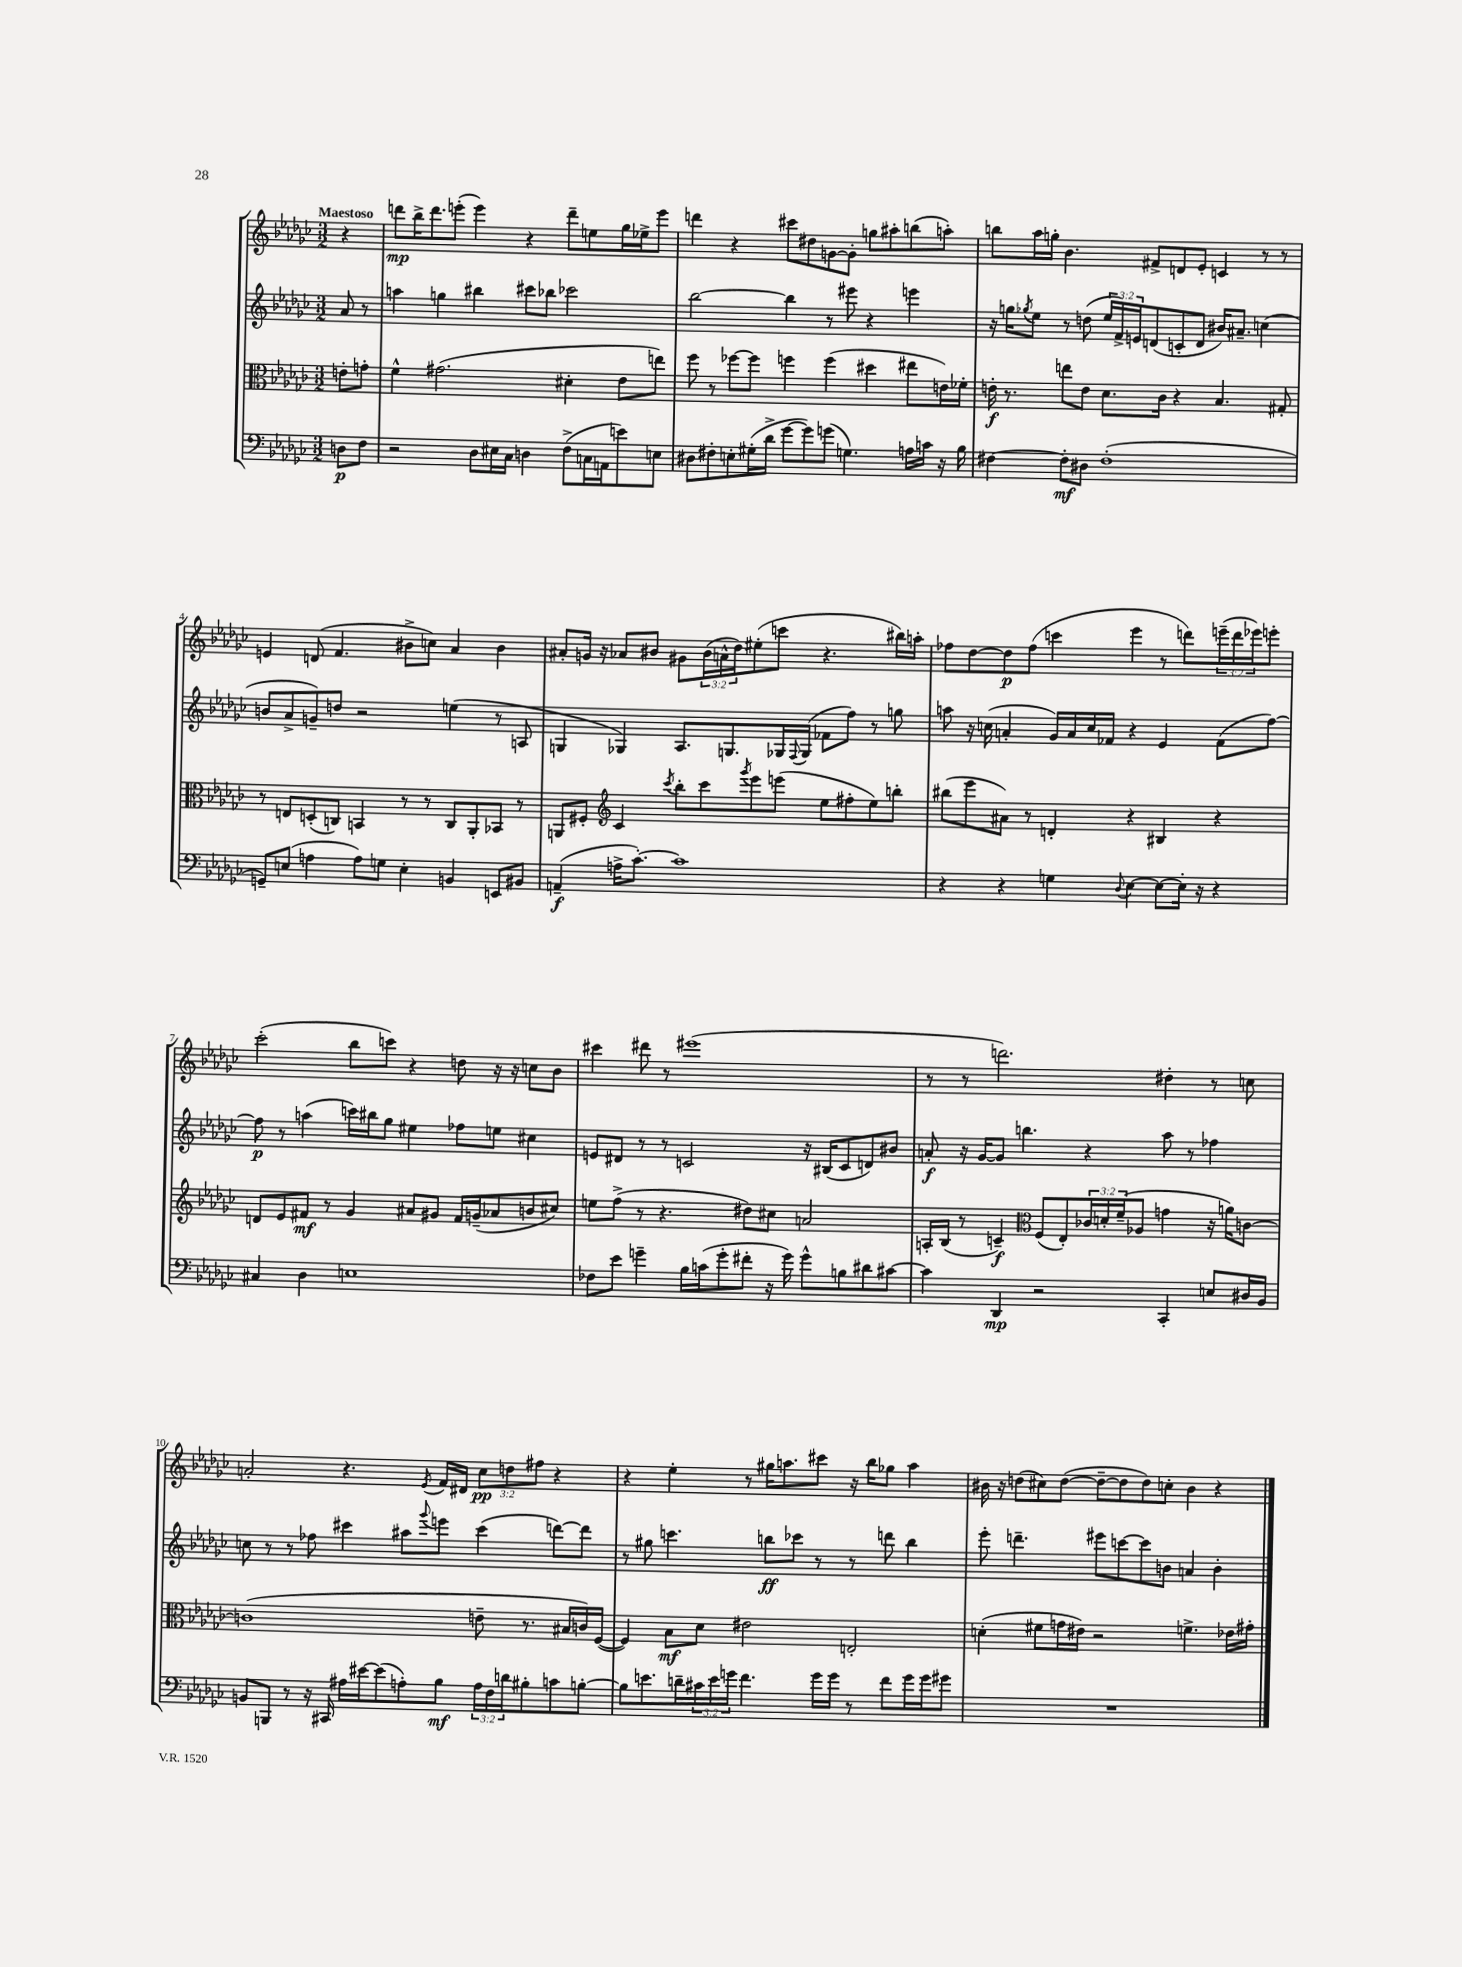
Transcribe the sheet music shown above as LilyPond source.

<<
\new StaffGroup <<
\new Staff = "s0" {
    \clef treble \key ges \major \numericTimeSignature \time 3/2 \override Staff.TupletNumber.text = #tuplet-number::calc-fraction-text \partial 4 \tempo "Maestoso"
    r4 |
    d'''8\mp bes''16-> d'''8. e'''8-.( e'''4) r4 d'''8-- e''8 ges''16 ees''16-> e'''8 |
    d'''4 r4 cis'''8 dis''8 g'8~ g'8-. g''8 ais''8-. b''8( a''8-.) |
    b''8 aes''16 g''16-. bes'4. fis'8-> d'8 ees'8-. c'4 r8 r8 |
    e'4 d'8( f'4. bis'8-> c''8) aes'4 bis'4 |
    ais'8-. g'16 r16 aes'8 bis'8 gis'8 \tuplet 3/2 { bis'16( a'16-^ des''16) } eis''8-.( c'''8 r4. bis''16) a''16-. |
    fes''8 des''8~ des''8\p fes''8( c'''4 ees'''4 r8 d'''8) \tuplet 3/2 { e'''16--( d'''16 ees'''16) } e'''8-. |
    ces'''2-.( bes''8 c'''8) r4 d''8 r16 r16 c''8 bes'8 |
    cis'''4 dis'''8 r8 eis'''1( |
    r8 r8 d'''2.) dis''4-. r8 c''8 |
    a'2-. r4. \acciaccatura { ees'8 } f'16 dis'16 \tuplet 3/2 { ces''8\pp d''8 fis''8 } r4 |
    r4 ees''4-. r8 gis''16 a''8. cis'''8 r16 bes''16 ges''8 a''4 |
    bis'16 r16 d''8( cis''8) d''8~( d''8~-- d''8 d''8) c''8-. bis'4 r4 \bar "|." |
}
\new Staff = "s1" {
    \clef treble \key ges \major \numericTimeSignature \time 3/2 \override Staff.TupletNumber.text = #tuplet-number::calc-fraction-text \partial 4
    aes'8 r8 |
    a''4 g''4 bis''4 cis'''8 bes''8 ces'''2 |
    bes''2~ bes''4 r8 eis'''8 r4 e'''4 |
    r16 g''16 \acciaccatura { ges''8 } ees''8 r8 d''8( \tuplet 3/2 { ees''16 f'16->) e'16 } d'8( c'8-. d'8 bis'16) ais'8.-- c''4( |
    b'8 aes'8-> g'8--) d''8 r2 e''4( r8 a8 |
    g4 ges4) aes8. g8. ges16 \appoggiatura { f8 } ges16( fes'8 f''8) r8 g''8 |
    a''8 r16 c''16( a'4-. ges'16) a'16 c''16 fes'16 r4 ees'4 fes'8( f''8~) |
    f''8\p r8 a''4( c'''16) bis''16 ges''8 eis''4 fes''8 e''8 cis''4 |
    e'8 dis'8 r8 r8 c'2 r16 bis16( c'8 d'8) bis'8 |
    a'8-.\f r16 ges'16~ ges'8 b''4. r4 aes''8 r8 fes''4 |
    c''8 r8 r8 fes''8 cis'''4 ais''8 \appoggiatura { ges'''8 } e'''8 cis'''4( d'''8~) d'''8 |
    r8 gis''8 c'''4. b''8\ff ces'''8 r8 r8 d'''8 b''4 |
    ees'''8-. d'''4.-- eis'''8 c'''8~ c'''8 b'8 a'4 b'4-. \bar "|." |
}
\new Staff = "s2" {
    \clef alto \key ges \major \numericTimeSignature \time 3/2 \override Staff.TupletNumber.text = #tuplet-number::calc-fraction-text \partial 4
    e'8-. g'8-. |
    f'4-^ gis'2.( dis'4-. ees'8 e''8) |
    f''8 r8 fes''8~ fes''8 f''4 f''4( dis''4 eis''8 e'16) fes'16-. |
    e'16-.\f r8. e''8 e'8 des'8. ces'16 r4 bes4. gis8-. |
    r8 e8 d8-.( c8) b,4 r8 r8 c8 aes,8-. bes,8 r8 |
    a,8 fis8-. \clef treble ces'4 \acciaccatura { ces'''8 } bes''8-. ces'''8 \acciaccatura { ges'''8 } ees'''8 e'''8( ees''8 fis''8-. ees''8) b''8-. |
    bis''8( ees'''8 ais'8) r8 d'4-. r4 bis4 r4 |
    d'8 ees'8 fis'8\mf r8 ges'4 ais'8 gis'8 fis'16 g'16--( aes'8 b'8 cis''8) |
    e''8 f''8->( r8 r4. dis''8) cis''8 a'2 |
    a16-. bes16( r8 c'4--\f) \clef alto f8( ees8-.) \tuplet 3/2 { ces'16 d'16-. f'16--( } aes8 g'4 r16 a'16) c'8~ |
    c'1( e'8-- r8. bis16 c'16) f16~( |
    f4) bes8\mf des'8 eis'2 e2-. |
    d'4-.( fis'8 g'16 eis'16) r2 f'4.-> ees'16 gis'16-. \bar "|." |
}
\new Staff = "s3" {
    \clef bass \key ges \major \numericTimeSignature \time 3/2 \override Staff.TupletNumber.text = #tuplet-number::calc-fraction-text \partial 4
    d8\p f8 |
    r2 des8 eis16 ces16 d4 f8->( c16 a,16 e'8) e8 |
    dis8 fis8-. e8-. gis16-.( des'16-> ges'8~ ges'8) g'8( g4.) a16 c'16 r16 bes16 |
    fis4~ fis8-.\mf dis8 fis1-.( |
    g,8--) e8( a4 a8) g8 e4-. b,4 e,8 bis,8 |
    a,4--\f( a16-> ces'8.~-.) ces'1 |
    r4 r4 g4 \appoggiatura { des8 } ees4~ ees8~ ees16-. r16 r4 |
    cis4 des4 e1 |
    fes8 ees'8 g'4-- bes16 c'16( g'8-. fis'8-. r16 g'16) g'8-^ b8 dis'8 cis'8~ |
    cis'4 des,4\mp r2 ces,4-. e8 dis16 bes,16 |
    b,8 b,,8 r8 r16 cis,16 ais16 eis'16~ eis'8( a8-.) bes8\mf \tuplet 3/2 { a16 f16 d'16 } bis8-. c'8 b8~-. |
    b8 e'8. d'16-- \tuplet 3/2 { cis'16 e'16 g'16 } f'4. g'16 g'16 r8 f'8 g'16 g'16 gis'8 |
    R1. \bar "|." |
}
>>
>>
